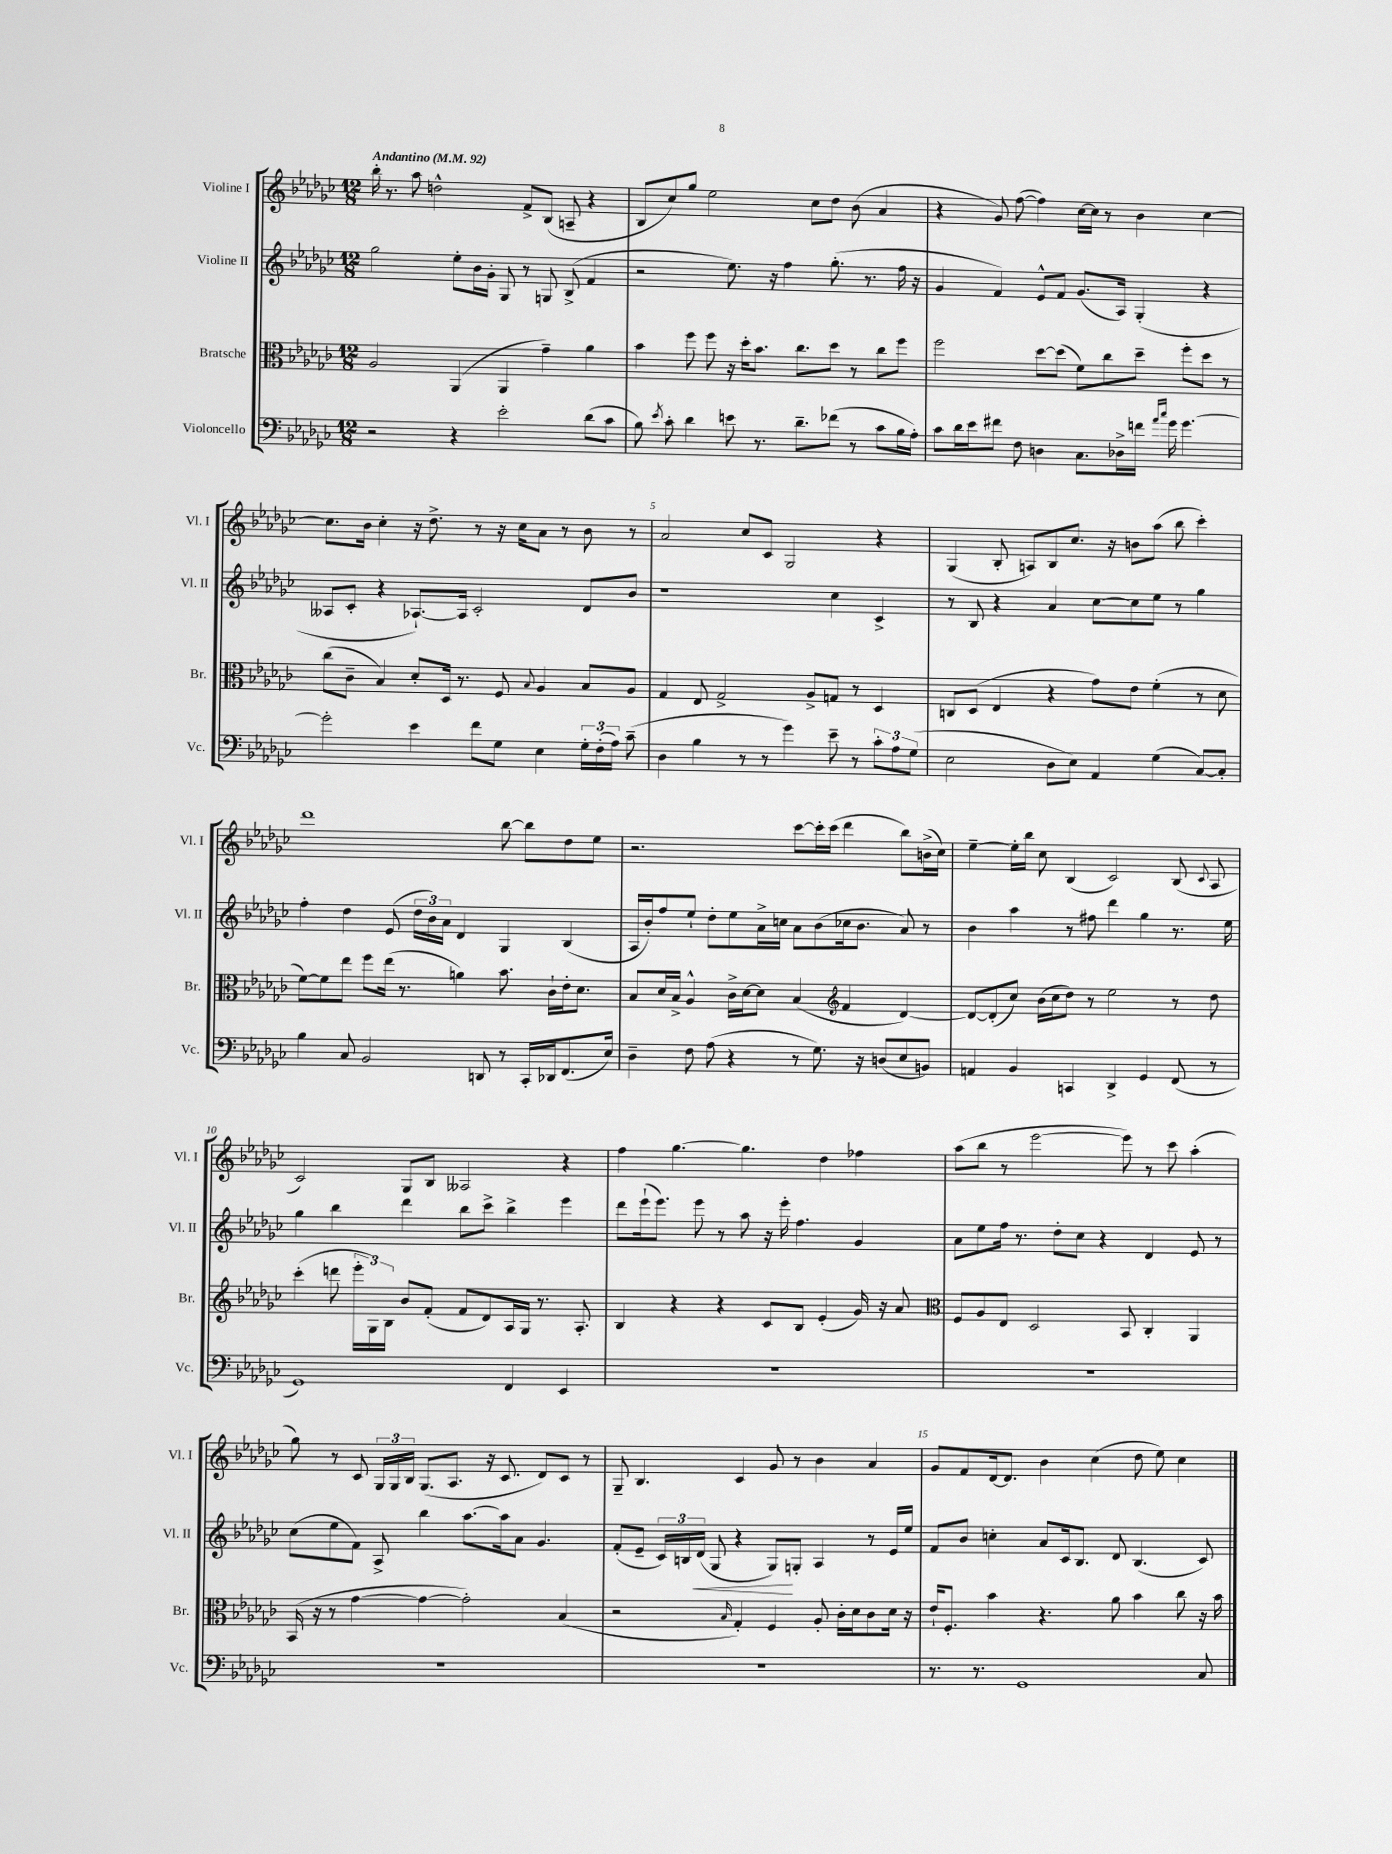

**kern	**kern	**kern	**kern
*staff4	*staff3	*staff2	*staff1
*clefF4	*clefC3	*clefG2	*clefG2
*k[b-e-a-d-g-c-]	*k[b-e-a-d-g-c-]	*k[b-e-a-d-g-c-]	*k[b-e-a-d-g-c-]
*M12/8	*M12/8	*M12/8	*M12/8
*MM92	*MM92	*MM92	*MM92
2r	2A-	2gg-	16bb-'
.	.	.	8.r
.	.	.	8aa-
.	.	.	2dd^^
4r	(4AA-	8ee-'	.
.	.	16b-	.
.	.	16g-'	.
2e-'	4AA-	8G-	.
.	.	8r	8f^
.	4g-~)	8G	(8B-
.	.	(8B-^	8A~
(8d-	4a-	4f	4r
8c-	.	.	.
=	=	=	=
8B-)	4b-	2r	8B-
8qe-	.	.	.
8c-'	.	.	8cc-)
4d-	8ff	.	8gg-
.	8ff	.	2ee-
8e	16r	8.ee-)	.
.	16dd-'	.	.
8.r	8.b-	.	.
.	.	16r	.
.	.	4ff	.
8.d-~	8.cc-	.	.
.	.	.	8cc-
(8f-	8dd-	(8.gg-'	8dd-
8r	8r	.	(8b-
.	.	8.r	.
8c-	8cc-	.	4a-
16B-	8ff	16ff	.
16A-')	.	16r	.
=	=	=	=
8c-	2ff	4g-	4r
16d-	.	.	.
16e-	.	.	.
8f#	.	4f)	8g-)
8F	.	.	([8ff
4D	[8dd-	8e-^^	4ff])
.	(8dd-]	8f	.
8.C-	8f)	(8.g-	[16cc-
.	.	.	16cc-]
.	8cc-	.	8r
16D-^	.	16A-)	.
16f	8dd-~	(4G-'	4b-
16qqa-	.	.	.
16qqcc-	.	.	.
16g-	.	.	.
[4.g-	8ff'	.	.
.	8dd-	4r	[4cc-
.	8r	.	.
=	=	=	=
2g-']	(8cc-	8A--	8.cc-]
.	8c-~	8c-'	.
.	.	.	16b-
.	4B-)	4r	4cc-'
4e-	8d-'	[8.A-`)	16r
.	.	.	8.dd-^
.	16D-	.	.
.	8.r	16A-]	.
8f	.	2c-'	8r
8G-	8F	.	16r
.	.	.	16cc-
.	8qqB-	.	.
4E-	4A-	.	8a-
.	.	.	8r
24G-'	8B-	8d-	8b-
(24F'	.	.	.
24A-)	.	.	.
(8c-~	8A-	8b-	8r
=	=	=	=
4D-	4G-	1r	2a-
4B-	8E-	.	.
.	2G-^	.	.
8r	.	.	8cc-
8r	.	.	8c-
4g-)	.	.	2G-
.	8A-^	.	.
8e-~	8G	4cc-	.
8r	8r	.	.
12c-'	4D-	4c-^	4r
12A-	.	.	.
(12G-	.	.	.
=	=	=	=
2E-	8C	8r	(4G-
.	(8D-	8B-	.
.	4E-	4r	8B-'
.	.	.	8A)
8D-	4r	4a-	8B-
8E-)	.	.	8.cc-
4AA-	8g-)	[8cc-	.
.	.	.	16r
.	8e-	8cc-]	8b
(4G-	(4f'	8ee-	(8aa-
.	.	8r	8bb-
[8C-)	8r	4gg-	4ccc-')
8C-']	8d-	.	.
=	=	=	=
4B-	[8f)	4ff'	1ddd-
.	8f]	.	.
8C-	8ee-	4dd-	.
2BB-	8ff	.	.
.	(16ee-	(8e-	.
.	8.r	.	.
.	.	24dd-	.
.	.	24b-)	.
.	.	24a-	.
.	4a)	4d-	.
8DD	.	.	.
8r	8.b-	4G-	[8bb-
16CC-'	.	.	8bb-]
16DD-	16c-`	.	.
(8.FF	16e-'	(4B-	8dd-
.	8.d-	.	.
.	.	.	8ee-
16E-)	.	.	.
=	=	=	=
4D-~	8B-	16A-	2.r
.	.	16b-')	.
.	16d-	8ff	.
.	16B-^	.	.
8F	4A-^^	8ee-`	.
(8A-	.	8dd-'	.
4r	16c-^	8ee-	.
.	[16d-	.	.
.	8d-]	16a-^	.
.	.	16cc	.
8r	(4B-	8a-	[8ccc-
8.G-)	.	(8b-	16ccc-']
.	.	.	(16ccc-
*	*clefG2	*	*
.	4f	16cc-	4ddd-
16r	.	8.b-	.
(8D	.	.	.
8E-	[4d-)	8a-)	8bb-)
8BB)	.	8r	(16b^
.	.	.	16cc-)
=	=	=	=
4AA	8d-_	4b-	[4ee-~
.	(8d-']	.	.
4BB-	8cc-)	4aa-	16ee-']
.	.	.	16bb-
.	(16b-	.	8cc-
.	16cc-	.	.
4CC	8dd-)	8r	(4B-
.	8r	8ff#	.
4DD-^	2ee-	4ddd-	2c-)
4GG-	.	4gg-	.
(8FF	8r	8.r	(8B-
.	.	.	8qqc-
8r	8dd-	.	8A-
.	.	16ee-	.
=	=	=	=
1GG-)	(4ccc-'	4gg-	2c-)
.	8ddd	4bb-	.
.	24eee-'	.	.
.	24G-)	.	.
.	24B-	.	.
.	8b-	4ddd-	8G-
.	(8f'	.	8B-
.	8f	8bb-	2A--
.	8d-)	8ccc-^	.
4FF	16A-	4bb-^	.
.	16G-	.	.
.	8.r	.	.
4EE-	.	4eee-	4r
.	8.A-'	.	.
=	=	=	=
1.r	4B-	8ddd-	4ff
.	.	(16eee-`	.
.	.	8.eee-)	.
.	4r	.	[4.gg-
.	.	8eee-	.
.	4r	8r	.
.	.	8aa-	4.gg-]
.	8c-	16r	.
.	.	16eee-'	.
.	8B-	4.ff	.
.	(4e-'	.	4dd-
.	16g-)	4g-	4ff-
.	16r	.	.
.	8a-	.	.
=	=	=	=
*	*clefC3	*	*
1.r	8F	8a-	(8aa-
.	8A-	8ee-	8bb-
.	8E-	16ff	8r
.	.	8.r	.
.	2D-	.	[2eee-
.	.	8dd-'	.
.	.	8cc-	.
.	.	4r	.
.	8BB-	.	8eee-])
.	4C-'	4d-	8r
.	.	.	8ccc-
.	4AA-	8e-	(4aa-'
.	.	8r	.
=	=	=	=
1.r	(16BB-	(8cc-	8gg-)
.	16r	.	.
.	8r	8ee-	8r
.	[4g-	8f)	8c-
.	.	8A-^	24G-
.	.	.	24G-
.	.	.	24B-
.	4g-_	4bb-	(8.G-
.	.	.	8.A-
.	2g-'])	[8.aa-	.
.	.	.	16r
.	.	16aa-]	8.c-
.	.	8a-	.
.	.	4.g-	8d-)
.	(4B-	.	8c-
.	.	.	8r
=	=	=	=
1.r	2r	(8f'	8G-~
.	.	8e-~	4.B-
.	.	24c-)	.
.	.	24B	.
.	.	(24d-	.
.	.	8G-	.
.	16qqB-	.	.
.	4G-')	4r	4c-
.	4F	8G-)	8g-
.	.	8G'	8r
.	8A-'	4A-	4b-
.	16c-'	.	.
.	16d-	.	.
.	8c-	8r	4a-
.	16d-	16e-	.
.	16r	16ee-	.
=	=	=	=
8.r	16e-`	8f	8g-
.	8.F'	.	.
.	.	8b-	8f
8.r	.	.	.
.	4b-	4cc'	[16d-
.	.	.	8.d-]
1GG-	.	.	.
.	4.r	8a-	4b-
.	.	16c-	.
.	.	8.B-	.
.	.	.	(4cc-
.	8a-	8d-	.
.	4b-	(4.B-	8dd-
.	.	.	8ee-)
.	8cc-	.	4cc-
8C-	16r	8c-)	.
.	16b-	.	.
==	==	==	==
*-	*-	*-	*-
